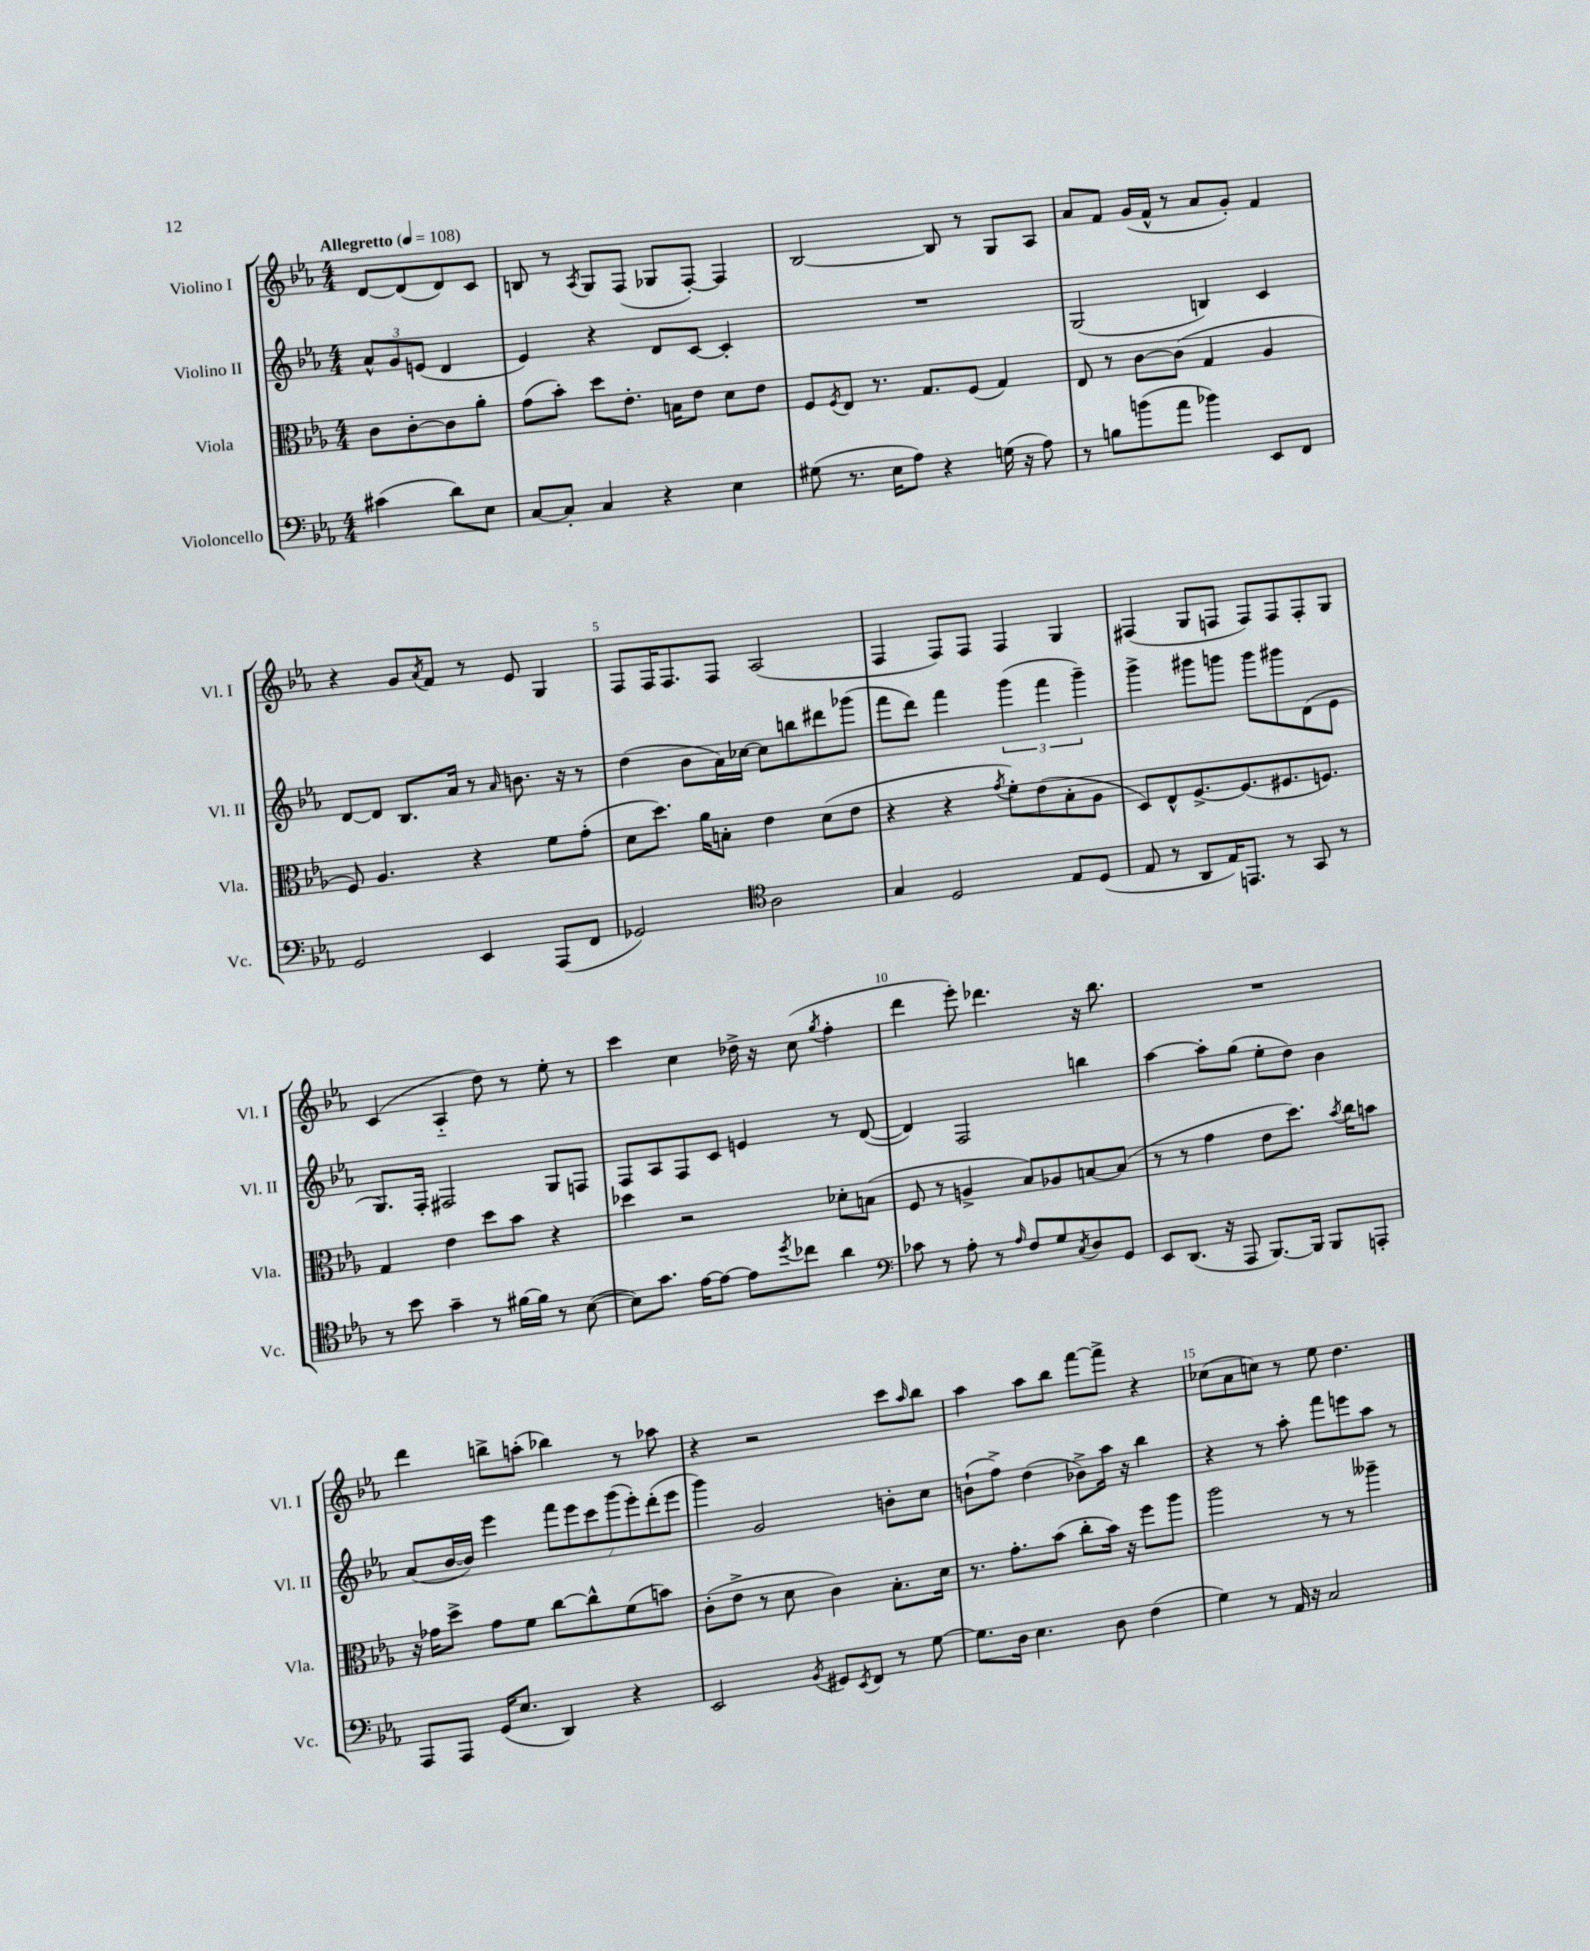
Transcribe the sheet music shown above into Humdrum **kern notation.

**kern	**kern	**kern	**kern
*part4	*part3	*part2	*part1
*staff4	*staff3	*staff2	*staff1
*I"Violoncello	*I"Viola	*I"Violino II	*I"Violino I
*I'Vc.	*I'Vla.	*I'Vl. II	*I'Vl. I
*clefF4	*clefC3	*clefG2	*clefG2
*k[b-e-a-]	*k[b-e-a-]	*k[b-e-a-]	*k[b-e-a-]
*M4/4	*M4/4	*M4/4	*M4/4
*MM108	*MM108	*MM108	*MM108
=	=	=	=
!	!	!	!LO:TX:a:B:t=Allegretto
(4c#X\	8c\L	12a-^^/L	[8d/L
.	.	12g/	.
.	[8c'\	.	(8d/]
.	.	(12en/J	.
8d\L)	8c\]	4d/	8d/)
8E-\J	8a-'\J	.	8c/J
=1	=1	=1	=1
[8C/L	(8g\L	4e-/)	8Bn/
8C'/J]	8b-'\J)	.	8r
.	.	.	8qA-/
4C/	8dd\L	4r	8G/L
.	8.e-'\J	.	(8F/J
4r	.	8d/L	8G-X/L
.	16Bn\KL	.	.
.	8e-\J	[8c/J	[8F'/J)
4E-\	8d\L	4c'/]	4F/]
.	8e-\J	.	.
=2	=2	=2	=2
(8G#X\	8F/L	1r	[2B-/
.	8qF/	.	.
8.r	8E-/J	.	.
.	8.r	.	.
16E-\KL	.	.	.
8A-\J)	.	.	.
.	8.G/L	.	.
4r	.	.	8B-/]
.	(8F/J	.	8r
(16Gn\	4G/)	.	8G/L
16r	.	.	.
8A-\)	.	.	8A-/J
=3	=3	=3	=3
8r	8E-/	(2G/	8a-/L
8Bn\L	8r	.	8f/J
(8bn\	[8c\L	.	(16g/LL
.	.	.	16f^^/JJ
8a-\J	(8c\J]	.	8r
4b-X\)	4G/	4Bn/)	8a-/L
.	.	.	8g'/J)
8EE-/L	4A-/	4c/	4f/
8FF/J	.	.	.
!!LO:LB:g=z
=4	=4	=4	=4
2GG/	8F/)	[8d/L	4r
.	4.A-/	8d/J]	.
.	.	8.B-/L	8g/L
.	.	.	8qa-/
.	.	.	8f/J
.	.	16a-/Jk	.
4EE-/	4r	8r	8r
.	.	16qqa-/	.
.	.	8.bn\	8e-/
(8AAA-/L	8f\L	.	4G/
.	.	16r	.
8FF/J	(8g'\J	8r	.
=5	=5	=5	=5
2GG-X/)	8d\L	(4dd\	8F/L
.	8.dd\J)	.	16F/K
.	.	.	8.F/
.	.	8b-\L	.
.	16a-\KL	.	.
.	8Bn'\J	16a-\L)	8F/J
.	.	[16cc-X\JJ	.
*clefC4	*	*	*
2A-\	4e-\	8cc-\L]	(2A-/
.	.	8bbn\	.
.	(8d\L	8ddd#X\	.
.	8e-\J	(8ggg-X\J	.
=6	=6	=6	=6
4G/	4r	8fff\L	4F/
.	.	8ddd\J)	.
2D/	4r	4fff\	8F/L)
.	.	.	8F/J
.	8qg/	.	.
.	8f'\L)	(6ggg\	4F/
.	(8e-\	.	.
.	.	6fff\	.
8E-/L	8B-'\	.	4G/
.	.	6ggg~\)	.
(8D/J	8A-\J	.	.
=7	=7	=7	=7
8E-/	8D/L)	4ggg^\	(4F#X/
8r	8E-^^/	.	.
8AA-/L	[8.F^/	8ggg#X\L	8G/L
16E-/K)	.	8gggn\J	8Fn/J
8.EEn/J	(8.F/]	.	.
.	.	8ggg\L	8F/L)
8r	8.F#X/	8ggg#X\	8F/
8GG/	.	(8d\	8F'/
.	8.Fn/J)	.	.
8r	.	8e-\J	8G/J
!!LO:LB:g=z
=8	=8	=8	=8
8r	4G/	8.G/L)	(4c/
8b-\	.	.	.
.	.	16F'/Jk	.
4g~\	4e-\	2F#X/	4A-/
8r	8dd\L	.	8dd\)
[16f#X\LL	8b-\J	.	8r
16f#\JJ]	.	.	.
8r	4r	8G/L	8ee-'\
([8B-\	.	8Fn/J	8r
=9	=9	=9	=9
8B-\L])	4dd-X\	8F/L	4ccc\
8.g\J	.	8A-/	.
.	2r	8F/	4cc\
[16e-\KL	.	.	.
8e-\J_	.	8c/J	.
8e-\L]	.	4en/	16dd-X^\
.	.	.	16r
8qdd/	.	.	.
8cc-X\J	.	.	(8cc\
.	.	.	8qgg/
4a-\	8d-X'\L	8r	4ff'\
.	(8Bn\J	([8d/	.
=10	=10	=10	=10
*clefF4	*	*	*
8c-X\	8F/	4d/])	4ddd\
8r	8r	.	.
8A-'\	4An^/	2F/	8eee-'\)
8r	.	.	4.ddd-X\
16qqA-/	.	.	.
8F/L	8B-/L)	.	.
8G/	8A-X/	.	.
8qC/	.	.	.
8D/	[8Bn/	4bbn\	16r
.	.	.	8.bb-\
8GG/J	(8B/J]	.	.
=11	=11	=11	=11
8EE-/L	8r	[4aa-\	1r
(8.DD/J	8r	.	.
.	4g\	8aa-'\L]	.
16r	.	.	.
8AAA-/	.	(8gg\J	.
[8.BBB-/L)	8e-\L	8ee-'\L	.
.	8.dd\J)	8dd\J)	.
16BBB-/Jk]	.	.	.
8BBB-/L	.	4b-\	.
.	8qb-/	.	.
.	16cc\KL	.	.
8AAAn'/J	8bn\J	.	.
!!LO:LB:g=z
=12	=12	=12	=12
8AAA-/L	16r	(8a-/L	4ddd\
.	16g-X\KL	.	.
8AAA-/J	8dd^\J	[16b-/L	.
.	.	16b-/JJ])	.
(16GG/KL	8g-\L	4eee-\	8bbn^\L
8.E-/J	.	.	.
.	8f\J	.	(8aan'\J
4DD/)	[8cc\L	14fff\L	4bb-X\)
.	.	14eee-\	.
.	8cc^^\]	.	.
.	.	14ccc\	.
.	.	(14ggg\	.
4r	(8f\	.	8r
.	.	14eee-'\)	.
.	.	(14ddd'\	.
.	8bn\J)	.	8aa-X\
.	.	14eee-\J	.
=13	=13	=13	=13
2EE-/	(8c'\L	4ggg\)	4r
.	8e-^\J	.	.
.	8r	2g/	2r
.	8d\	.	.
8qBB-/	.	.	.
8GG#X/L	4c\)	.	.
8qEE-/	.	.	.
8FF/J	.	.	.
8r	8.B-'\L	8bn'\L	8ccc\L
.	.	.	16qqaa-/
[8G\	.	8cc\J	8bb-\J
.	16d\Jk	.	.
=14	=14	=14	=14
8.G\L]	8.r	(8bn`\L	4aa-\
.	.	8ff^\J)	.
16D\Jk	8.g'\L	.	.
4.E-\	.	(4dd\	8aa-\L
.	(8b-\J	.	8bb-\J
.	8cc'\L	8b-X^\L)	[8fff\L
8D\	16b-\Jk)	16aa-\Jk	8fff^\J]
.	16r	16r	.
(4F\	8ff\L	4bb-\	4r
.	8aa-\J	.	.
=15	=15	=15	=15
4G\)	2aa-\	4r	(8cc-X\L
.	.	.	8a-\
8r	.	8r	8ccn\J)
16AA-/	.	8aa-'\	8r
16r	.	.	.
2C/	8r	8fff\L	8ee-\
.	8r	8eeen\	4.dd\
.	4aa--X~\	8aa-\J	.
.	.	8r	.
==	==	==	==
*-	*-	*-	*-
